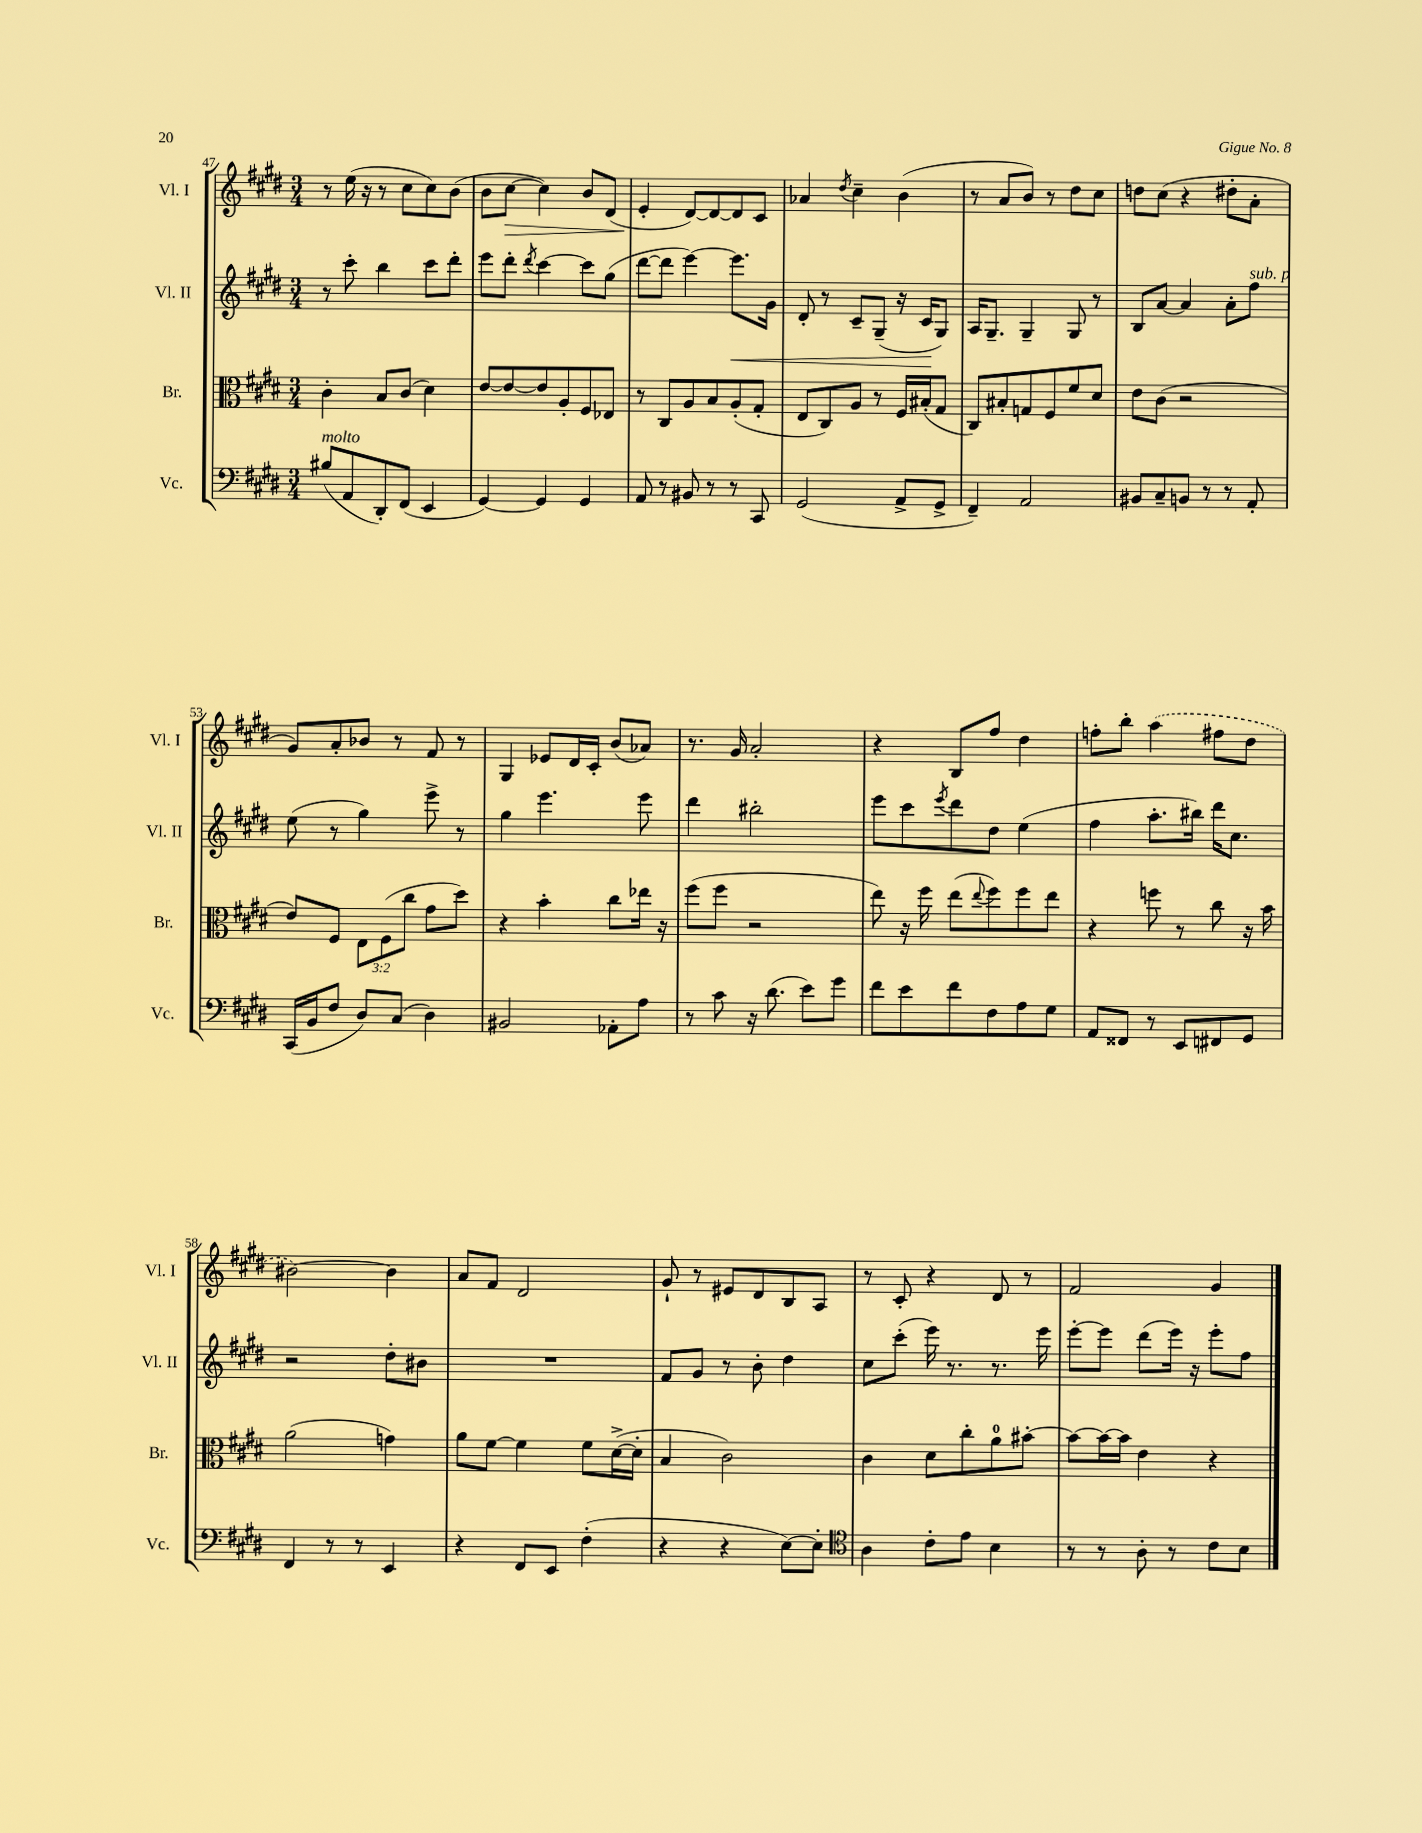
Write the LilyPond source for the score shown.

<<
\new StaffGroup <<
\new Staff = "s0" \with { instrumentName = "Vl. I" shortInstrumentName = "Vl. I" } {
    \clef treble \key e \major \numericTimeSignature \time 3/4
    r8 e''16( r16 r8 cis''8 cis''8) b'8( |
    b'8 cis''8~\> cis''4) b'8 dis'8( |
    e'4-.\! dis'8~) dis'8~ dis'8 cis'8 |
    aes'4 \acciaccatura { dis''8 } cis''4-- b'4( |
    r8 a'8 b'8) r8 dis''8 cis''8 |
    d''8 cis''8( r4 dis''8-. a'8-. |
    gis'8) a'8-. bes'8 r8 fis'8 r8 |
    gis4 ees'8 dis'16 cis'16-. b'8( aes'8) |
    r8. gis'16 a'2-. |
    r4 b8 fis''8 dis''4 |
    f''8-. b''8-. \once \slurDashed a''4( fis''8 dis''8 |
    bis'2~) bis'4 |
    a'8 fis'8 dis'2 |
    gis'8-! r8 eis'8 dis'8 b8 a8 |
    r8 cis'8-. r4 dis'8 r8 |
    fis'2 gis'4 \bar "|." |
}
\new Staff = "s1" \with { instrumentName = "Vl. II" shortInstrumentName = "Vl. II" } {
    \clef treble \key e \major \numericTimeSignature \time 3/4
    r8 cis'''8-. b''4 cis'''8 dis'''8-. |
    e'''8 dis'''8-. \acciaccatura { dis'''8 } cis'''4~ cis'''8 gis''8( |
    dis'''8~ dis'''8 e'''4~) e'''8.\< gis'16 |
    dis'8-. r8 cis'8-- gis8--( r16 cis'16\! gis8) |
    a16 gis8.-- gis4-- gis8 r8 |
    b8 a'8~ a'4 a'8-. fis''8^\markup { \italic "sub. p" } |
    e''8( r8 gis''4) e'''8-> r8 |
    gis''4 e'''4. e'''8 |
    dis'''4 bis''2-. |
    e'''8 cis'''8 \acciaccatura { e'''8 } dis'''8 dis''8 e''4( |
    fis''4 a''8.-. bis''16) dis'''16 cis''8. |
    r2 dis''8-. bis'8 |
    R2. |
    fis'8 gis'8 r8 b'8-. dis''4 |
    cis''8 cis'''8-.( e'''16) r8. r8. e'''16 |
    e'''8~-. e'''8 dis'''8( e'''16) r16 e'''8-. fis''8 \bar "|." |
}
\new Staff = "s2" \with { instrumentName = "Br." shortInstrumentName = "Br." } {
    \clef alto \key e \major \numericTimeSignature \time 3/4 \override Staff.TupletNumber.text = #tuplet-number::calc-fraction-text
    cis'4-. b8 cis'8( dis'4) |
    e'8~ e'8~ e'8 a8-. fis8 ees8 |
    r8 cis8 a8 b8 a8-.( gis8-. |
    e8 cis8) a8 r8 fis16 bis16-.( gis8 |
    cis8) bis8-. g8 fis8 fis'8 dis'8 |
    e'8 cis'8( r2 |
    e'8) fis8 \tuplet 3/2 { e8 fis8( cis''8 } gis'8 dis''8) |
    r4 b'4-. cis''8 ees''16 r16 |
    fis''8( fis''8 r2 |
    e''8) r16 fis''16 e''8( \appoggiatura { e''8 } fis''8) fis''8 e''8 |
    r4 f''8 r8 cis''8 r16 b'16 |
    a'2( g'4) |
    a'8 fis'8~ fis'4 fis'8 dis'16~->( dis'16-. |
    b4 cis'2) |
    cis'4 dis'8 cis''8-. a'8-0 bis'8~-. |
    bis'8~ bis'16~ bis'16 e'4 r4 \bar "|." |
}
\new Staff = "s3" \with { instrumentName = "Vc." shortInstrumentName = "Vc." } {
    \clef bass \key e \major \numericTimeSignature \time 3/4
    bis8^\markup { \italic "molto" }( a,8 dis,8-.) fis,8( e,4 |
    gis,4~) gis,4 gis,4 |
    a,8 r8 bis,8 r8 r8 cis,8 |
    gis,2( a,8-> gis,8-> |
    fis,4--) a,2 |
    bis,8 cis8-- b,8 r8 r8 a,8-. |
    cis,16( b,16 fis8 dis8) cis8( dis4) |
    bis,2 aes,8-. a8 |
    r8 cis'8 r16 dis'8.( e'8) gis'8 |
    fis'8 e'8 fis'8 fis8 a8 gis8 |
    a,8 fisis,8 r8 e,8 fis,8 gis,8 |
    fis,4 r8 r8 e,4 |
    r4 fis,8 e,8 fis4-.( |
    r4 r4 e8~) e8-. |
    \clef tenor a4 cis'8-. e'8 b4 |
    r8 r8 a8-. r8 cis'8 b8 \bar "|." |
}
>>
>>
\layout { \context { \Score currentBarNumber = #47 } }
